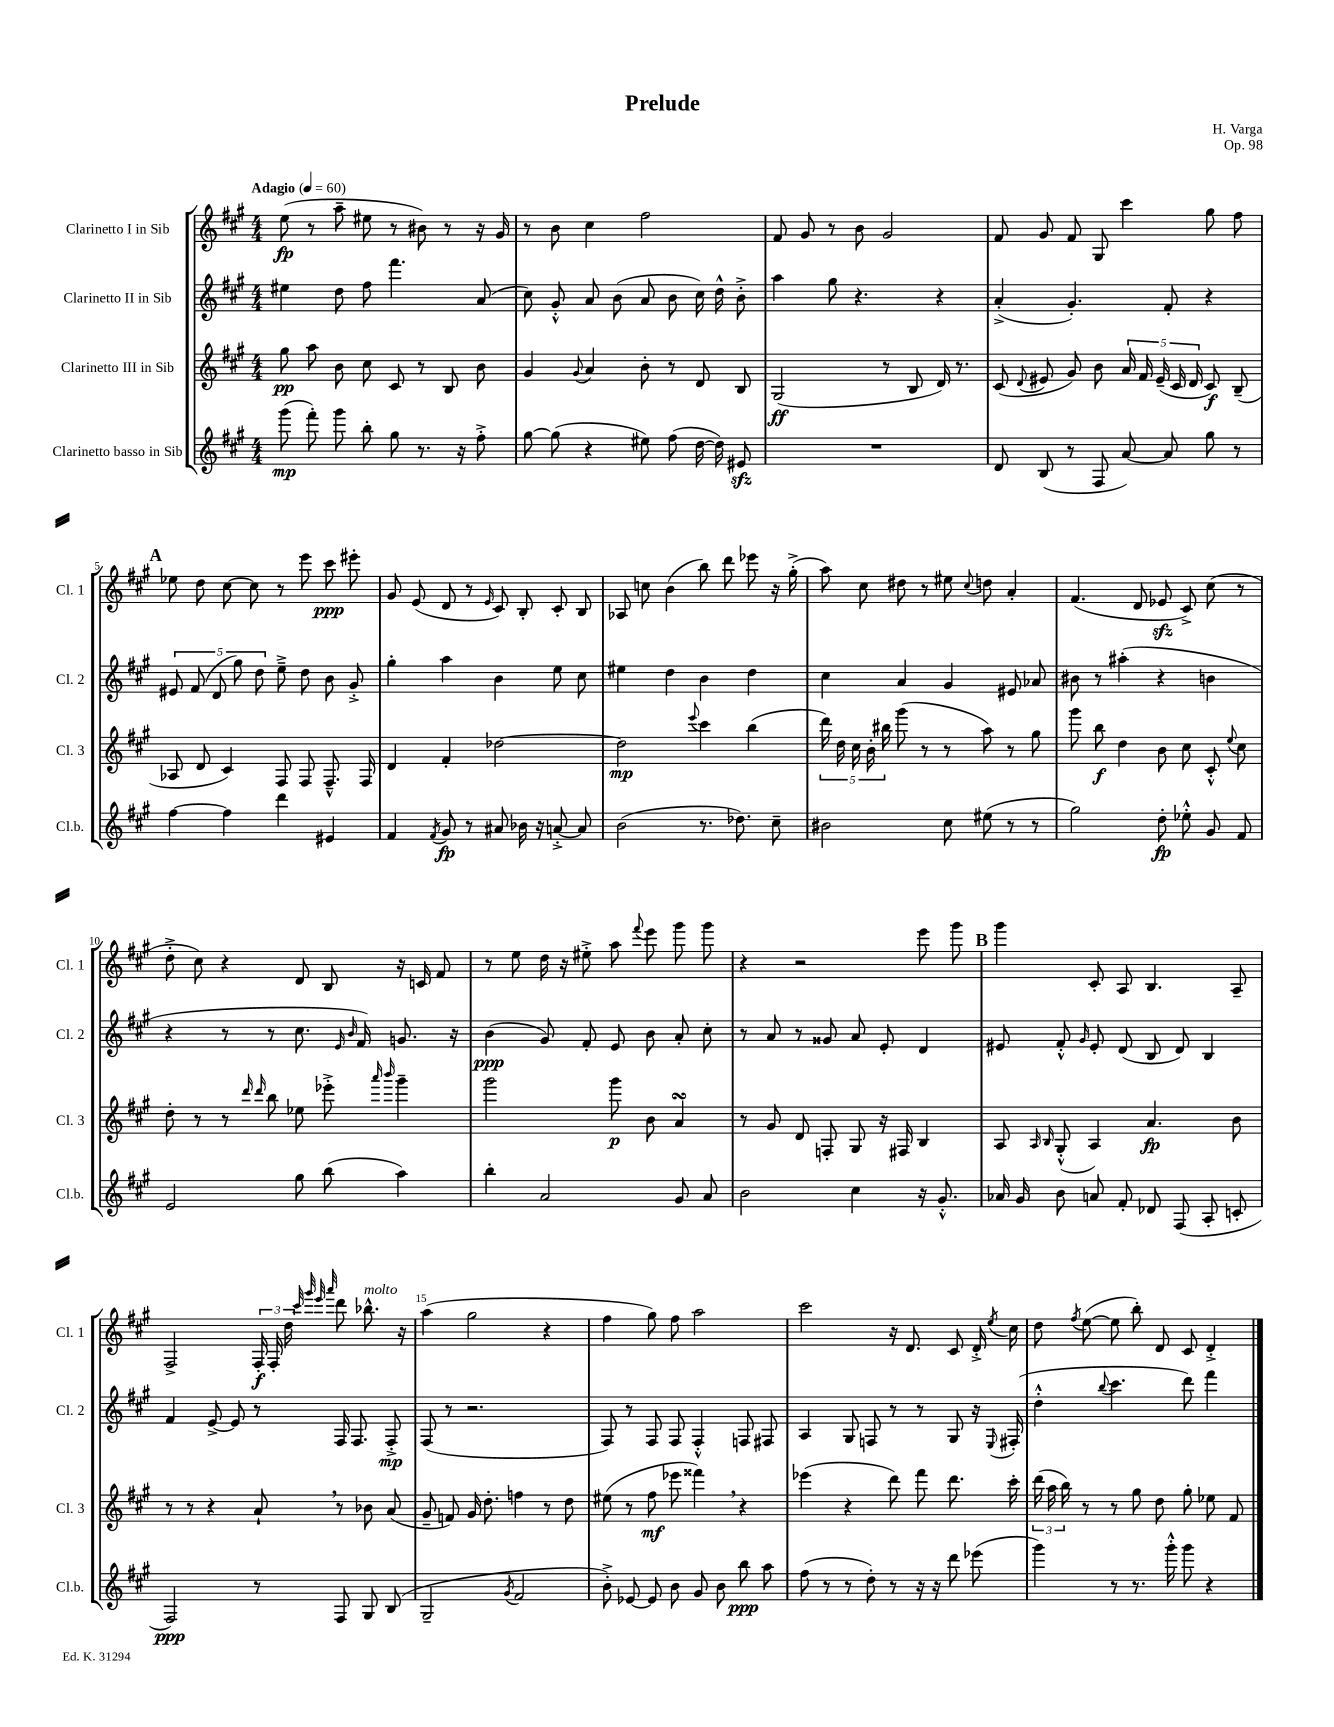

**kern	**dynam	**kern	**dynam	**kern	**dynam	**kern	**dynam
*part4	*part4	*part3	*part3	*part2	*part2	*part1	*part1
*staff4	*staff4	*staff3	*staff3	*staff2	*staff2	*staff1	*staff1
*I"Clarinetto basso in Sib	*	*I"Clarinetto III in Sib	*	*I"Clarinetto II in Sib	*	*I"Clarinetto I in Sib	*
*I'Cl.b.	*	*I'Cl. 3	*	*I'Cl. 2	*	*I'Cl. 1	*
*clefG2	*	*clefG2	*	*clefG2	*	*clefG2	*
*k[f#c#g#]	*	*k[f#c#g#]	*	*k[f#c#g#]	*	*k[f#c#g#]	*
*M4/4	*	*M4/4	*	*M4/4	*	*M4/4	*
*MM60	*	*MM60	*	*MM60	*	*MM60	*
=1	=1	=1	=1	=1	=1	=1	=1
!	!	!	!	!	!	!LO:TX:a:B:t=Adagio	!
(8ggg#\	mp	8gg#\	pp	4ee#X\	.	(8ee\	fp
8fff#'\)	.	8aa\	.	.	.	8r	.
8ggg#\	.	8b\	.	8dd\	.	8aa~\	.
8bb'\	.	8cc#\	.	8ff#\	.	8ee#X\	.
8gg#\	.	8c#/	.	4.fff#\	.	8r	.
8.r	.	8r	.	.	.	8b#X\)	.
.	.	8B/	.	.	.	8r	.
16r	.	.	.	.	.	.	.
8ff#'^\	.	8b\	.	(8a/	.	16r	.
.	.	.	.	.	.	16g#/	.
=2	=2	=2	=2	=2	=2	=2	=2
[8gg#\	.	4g#/	.	8cc#\)	.	8r	.
(8gg#\]	.	.	.	8g#'^^/	.	8b\	.
.	.	8qqg#/	.	.	.	.	.
4r	.	4a/	.	8a/	.	4cc#\	.
.	.	.	.	(8b\	.	.	.
8ee#X\)	.	8b'\	.	8a/	.	2ff#\	.
(8ff#\	.	8r	.	8b\	.	.	.
[16dd\	.	8d/	.	16cc#\)	.	.	.
16dd\])	.	.	.	16dd^^\	.	.	.
8e#Xzz/	.	8B/	.	8b'^\	.	.	.
=3	=3	=3	=3	=3	=3	=3	=3
1r	.	(2G#/	ff	4aa\	.	8f#/	.
.	.	.	.	.	.	8g#/	.
.	.	.	.	8gg#\	.	8r	.
.	.	.	.	4.r	.	8b\	.
.	.	8r	.	.	.	2g#/	.
.	.	8B/	.	.	.	.	.
.	.	16d/)	.	4r	.	.	.
.	.	8.r	.	.	.	.	.
=4	=4	=4	=4	=4	=4	=4	=4
8d/	.	(8c#/	.	(4a'^/	.	8f#/	.
.	.	8qqd/	.	.	.	.	.
(8B/	.	8e#X/	.	.	.	8g#/	.
8r	.	8g#/)	.	4.g#'/)	.	8f#/	.
8F#/	.	8b\	.	.	.	8G#/	.
[8a/)	.	20a/	.	.	.	4ccc#\	.
.	.	20f#/	.	.	.	.	.
.	.	(20e#~/	.	.	.	.	.
8a/]	.	.	.	8f#'/	.	.	.
.	.	20c#/	.	.	.	.	.
.	.	20d/	.	.	.	.	.
8gg#\	.	8c#/)	f	4r	.	8gg#\	.
8r	.	(8B~/	.	.	.	8ff#\	.
!!LO:LB:g=z
!!LO:REH:place=s1:t=A
=5	=5	=5	=5	=5	=5	=5	=5
[4ff#\	.	8A-X/	.	10e#X/	.	8ee-X\	.
.	.	.	.	(10f#/	.	.	.
.	.	8d/	.	.	.	8dd\	.
.	.	.	.	10d/	.	.	.
4ff#\]	.	4c#/)	.	.	.	[8cc#\	.
.	.	.	.	10gg#\)	.	.	.
.	.	.	.	.	.	8cc#\]	.
.	.	.	.	10dd\	.	.	.
4ddd\	.	8F#/	.	8ee~^\	.	8r	.
.	.	8F#/	.	8dd\	.	8eee\	.
4e#X/	.	8.F#~^^/	.	8b\	.	8ccc#\	ppp
.	.	.	.	8g#'^/	.	8eee#X'\	.
.	.	16F#/	.	.	.	.	.
=6	=6	=6	=6	=6	=6	=6	=6
4f#/	.	4d/	.	4gg#'\	.	8g#/	.
.	.	.	.	.	.	(8e/	.
8qf#/	.	.	.	.	.	.	.
8g#/	fp	4f#'/	.	4aa\	.	8d/	.
8r	.	.	.	.	.	8r	.
.	.	.	.	.	.	16qqe/	.
8a#X/	.	[2dd-X\	.	4b\	.	8c#/)	.
16b-X\	.	.	.	.	.	8B'/	.
16r	.	.	.	.	.	.	.
[8an'^/	.	.	.	8ee\	.	8c#'/	.
8a/]	.	.	.	8cc#\	.	8B/	.
=7	=7	=7	=7	=7	=7	=7	=7
(2b\	.	2dd-\]	mp	4ee#X\	.	8A-X/	.
.	.	.	.	.	.	8ccn\	.
.	.	.	.	4dd\	.	(4b\	.
.	.	8qqeee/	.	.	.	.	.
8.r	.	4ccc#\	.	4b\	.	8bb\)	.
.	.	.	.	.	.	8ddd\	.
8.dd-X\)	.	.	.	.	.	.	.
.	.	(4bb\	.	4dd\	.	8eee-X\	.
8cc#~\	.	.	.	.	.	16r	.
.	.	.	.	.	.	(16gg#'^\	.
=8	=8	=8	=8	=8	=8	=8	=8
2b#X\	.	20ddd\)	.	4cc#\	.	8aa\)	.
.	.	20dd\	.	.	.	.	.
.	.	20cc#\	.	.	.	.	.
.	.	.	.	.	.	8cc#\	.
.	.	20b'\	.	.	.	.	.
.	.	20bb#X\	.	.	.	.	.
.	.	(8ggg#\	.	4a/	.	8dd#X\	.
.	.	8r	.	.	.	8r	.
8cc#\	.	8r	.	4g#/	.	8ee#X\	.
.	.	.	.	.	.	8qqcc#/	.
(8ee#X\	.	8aa\)	.	.	.	8ddn\	.
8r	.	8r	.	8e#X/	.	4a'/	.
8r	.	8gg#\	.	8a-X/	.	.	.
=9	=9	=9	=9	=9	=9	=9	=9
2gg#\)	.	8ggg#\	.	8b#X\	.	(4.f#/	.
.	.	8bb\	f	8r	.	.	.
.	.	4dd\	.	(4aa#X'\	.	.	.
.	.	.	.	.	.	8d/	.
8dd'\	fp	8b\	.	4r	.	8e-Xzz/	.
8ee-X'^^\	.	8cc#\	.	.	.	8c#^/)	.
8g#/	.	8c#'^^/	.	4bn\	.	(8cc#\	.
.	.	8qqee/	.	.	.	.	.
8f#/	.	8cc#\	.	.	.	8r	.
!!LO:LB:g=z
=10	=10	=10	=10	=10	=10	=10	=10
2e/	.	8dd'\	.	4r	.	8dd'^\	.
.	.	8r	.	.	.	8cc#\)	.
.	.	8r	.	8r	.	4r	.
.	.	16qqddd/	.	.	.	.	.
.	.	16qqddd/	.	.	.	.	.
.	.	8bb\	.	8r	.	.	.
8gg#\	.	8ee-X\	.	8.cc#\	.	8d/	.
(8bb\	.	8eee-X'^\	.	.	.	8B/	.
.	.	.	.	16qqe/	.	.	.
.	.	.	.	16qqb/	.	.	.
.	.	.	.	16f#/)	.	.	.
.	.	16qqaaa/	.	.	.	.	.
.	.	16qqbbb/	.	.	.	.	.
4aa\)	.	4ggg#~\	.	8.gn/	.	16r	.
.	.	.	.	.	.	16cn/	.
.	.	.	.	.	.	8f#/	.
.	.	.	.	16r	.	.	.
=11	=11	=11	=11	=11	=11	=11	=11
4bb'\	.	2ggg#\	.	(4b\	ppp	8r	.
.	.	.	.	.	.	8ee\	.
2a/	.	.	.	8g#/)	.	16dd\	.
.	.	.	.	.	.	16r	.
.	.	.	.	8f#'/	.	8ee#X'^\	.
.	.	8ggg#\	p	8e/	.	8aa\	.
.	.	.	.	.	.	8qqfff#/	.
.	.	8b\	.	8b\	.	8eee\	.
8g#/	.	4asSSs/	.	8a'/	.	8ggg#\	.
8a/	.	.	.	8cc#'\	.	8ggg#\	.
=12	=12	=12	=12	=12	=12	=12	=12
2b\	.	8r	.	8r	.	4r	.
.	.	8g#/	.	8a/	.	.	.
.	.	8d/	.	8r	.	2r	.
.	.	8Fn'/	.	8g##X/	.	.	.
4cc#\	.	8G#/	.	8a/	.	.	.
.	.	16r	.	8e'/	.	.	.
.	.	16F#X/	.	.	.	.	.
16r	.	4B/	.	4d/	.	8eee\	.
8.g#'^^/	.	.	.	.	.	.	.
.	.	.	.	.	.	8ggg#\	.
!!LO:REH:place=s1:t=B
=13	=13	=13	=13	=13	=13	=13	=13
16a-X/	.	8A/	.	8e#X/	.	4ggg#\	.
16g#/	.	.	.	.	.	.	.
.	.	16qqA/	.	.	.	.	.
.	.	16qqB/	.	.	.	.	.
8b\	.	(8G#'^^/	.	8f#'^^/	.	.	.
.	.	.	.	16qqg#/	.	.	.
8an/	.	4A/)	.	8e#'/	.	8c#'/	.
8f#'/	.	.	.	(8d/	.	8A/	.
8d-X/	.	4.a/	fp	8B/	.	4.B/	.
(8F#/	.	.	.	8d/)	.	.	.
8A'/	.	.	.	4B/	.	.	.
8cn'/	.	8b\	.	.	.	8A~/	.
!!LO:LB:g=z
=14	=14	=14	=14	=14	=14	=14	=14
2F#/)	ppp	8r	.	4f#/	.	2F#^/	.
.	.	8r	.	.	.	.	.
.	.	4r	.	[8e^/	.	.	.
.	.	.	.	8e/]	.	.	.
8r	.	8a`,/	.	8r	.	24F#'/	f
.	.	.	.	.	.	24F#'/	.
.	.	.	.	.	.	24dd\	.
.	.	.	.	.	.	32qqccc#/	.
.	.	.	.	.	.	32qqggg#/	.
.	.	.	.	.	.	32qqeee/	.
.	.	.	.	.	.	32qqaaa/	.
8F#/	.	8r	.	16F#/	.	8ddd\	.
.	.	.	.	8.F#/	.	.	.
!	!	!	!	!	!	!LO:TX:a:i:t=molto	!
8G#/	.	8b-X\	.	.	.	8.bb-X^^\	.
(8B/	.	(8a/	.	8F#'^/	mp	.	.
.	.	.	.	.	.	16r	.
=15	=15	=15	=15	=15	=15	=15	=15
2G#~/	.	8g#~/	.	(8F#/	.	(4aa\	.
.	.	8fn/)	.	8r	.	.	.
.	.	16g#/	.	2.r	.	2gg#\	.
.	.	8.dd'\	.	.	.	.	.
8qg#/	.	.	.	.	.	.	.
2f#/	.	4ffn\	.	.	.	.	.
.	.	8r	.	.	.	4r	.
.	.	8dd\	.	.	.	.	.
=16	=16	=16	=16	=16	=16	=16	=16
8b'^\)	.	(8ee#X\	.	8F#/)	.	4ff#\	.
[8e-X/	.	8r	.	8r	.	.	.
8e-/]	.	8ff#\	mf	8F#/	.	8gg#\)	.
8b\	.	8eee-X\	.	8F#/	.	8ff#\	.
8g#/	.	4fff##X,\)	.	4F#'^^/	.	2aa\	.
8b\	.	.	.	.	.	.	.
8bb\	ppp	4r	.	8Fn/	.	.	.
8aa\	.	.	.	8F#X/	.	.	.
=17	=17	=17	=17	=17	=17	=17	=17
(8ff#\	.	(4eee-X\	.	4A/	.	2ccc#\	.
8r	.	.	.	.	.	.	.
8r	.	4r	.	8G#/	.	.	.
8dd'\)	.	.	.	8Fn/	.	.	.
8r	.	8ddd\)	.	8r	.	16r	.
.	.	.	.	.	.	8.d/	.
16r	.	8fff#\	.	8r	.	.	.
16r	.	.	.	.	.	.	.
8ddd\	.	8.ddd\	.	8G#/	.	8c#/	.
(8eee-X\	.	.	.	16r	.	16d'^/	.
.	.	.	.	8qqE/	.	8qee/	.
.	.	16ccc#'\	.	(16F#X'/	.	16cc#\	.
=18	=18	=18	=18	=18	=18	=18	=18
4ggg#\)	.	(24ddd\	.	4dd'^^\	.	8dd\	.
.	.	24aa\	.	.	.	.	.
.	.	24bb\)	.	.	.	.	.
.	.	.	.	.	.	8qff#/	.
.	.	8r	.	.	.	([8ee\	.
.	.	.	.	8qqbb/	.	.	.
8r	.	8r	.	4.ccc#\	.	8ee\]	.
8.r	.	8gg#\	.	.	.	8bb'\)	.
.	.	8dd\	.	.	.	8d/	.
16ggg#'^^\	.	.	.	.	.	.	.
8ggg#\	.	8gg#'\	.	8ddd\)	.	8c#/	.
4r	.	8ee-X\	.	4fff#\	.	4d'^/	.
.	.	8f#/	.	.	.	.	.
==	==	==	==	==	==	==	==
*-	*-	*-	*-	*-	*-	*-	*-
